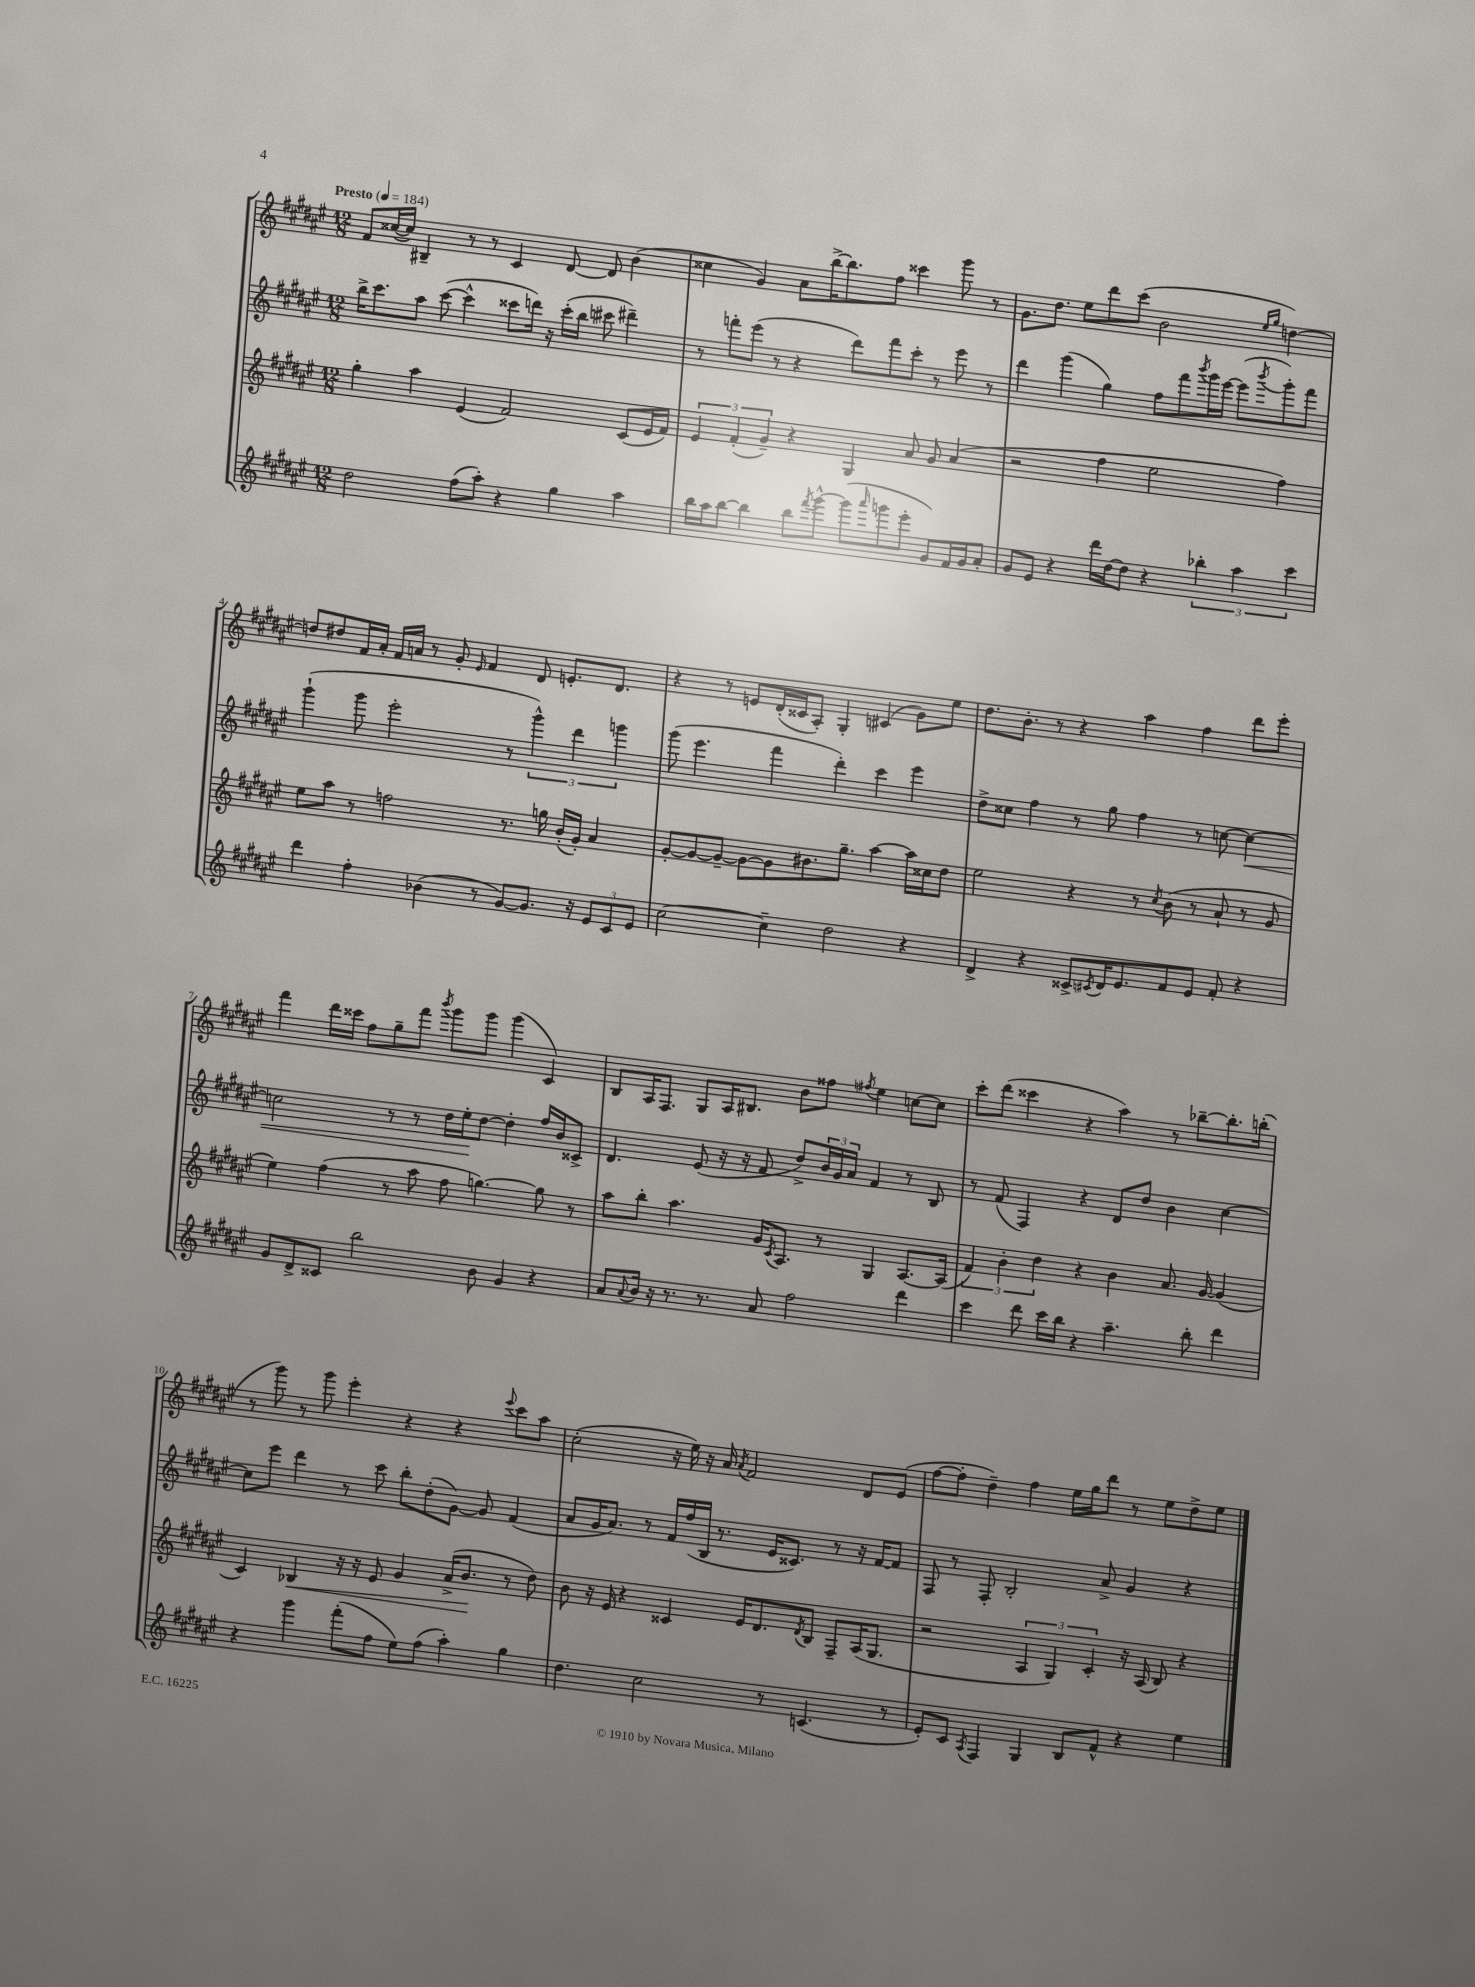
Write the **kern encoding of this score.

**kern	**kern	**kern	**kern
*staff4	*staff3	*staff2	*staff1
*clefG2	*clefG2	*clefG2	*clefG2
*k[f#c#g#d#a#e#]	*k[f#c#g#d#a#e#]	*k[f#c#g#d#a#e#]	*k[f#c#g#d#a#e#]
*M12/8	*M12/8	*M12/8	*M12/8
*MM184	*MM184	*MM184	*MM184
2dd#	4gg#'	16bb^	8f#
.	.	8.ccc#	.
.	.	.	([16cc##
.	.	.	16cc##])
.	4aa#	8aa#	4B#~
.	.	([8ccc#	.
(8ff#	(4e#	4ccc#^^]	8r
8aa#')	.	.	8r
4r	2f#)	8ccc##	4c#
.	.	16ddd)	.
.	.	16r	.
4gg#	.	(16ccc##'	[8d#
.	.	16bb	.
.	.	8ccc#	8d#]
4aa#	(8c#	4ddd#~)	(4b
.	16e#	.	.
.	16f#)	.	.
=	=	=	=
16bb	6e#	8r	4cc##
16aa#	.	.	.
[8bb	.	8fff'	.
.	(6f#'	.	.
4bb]	.	(8eee#	4g#)
.	6g#~)	.	.
.	.	8r	.
8bb	4r	4r	8a#
8qfff#	.	.	.
[8ggg#^^	.	.	[16bb^
.	.	.	8.bb]
(8ggg#]	4G#	8ddd#)	.
16qqaaa#	.	.	.
8ggg	.	8fff	8ff#
8eee#'	8a#	8ccc#'	4ccc##
8g#)	8g#	8r	.
16f#	(4a#	8eee#	8ggg#
16g#	.	.	.
8a#'	.	8r	8r
=	=	=	=
8g#	2r	4ddd#	8.g#
8e#	.	.	.
.	.	.	8.dd#
4r	.	(4ggg#	.
.	.	.	8ee#
16ddd#	4ff#	4gg#)	8ddd#
[16dd#	.	.	.
8dd#]	.	.	(8ccc#
4r	2ee#	8ff#	2b
.	.	8fff#	.
.	.	8qbbb	.
6bb-'	.	16ggg#	.
.	.	[16eee#	.
.	.	(8eee#]	.
6aa#	.	.	.
.	.	.	16qqee#
.	.	8qbbb	16qqgg#
.	4ff#)	8ggg#')	[4dd)
6ccc#	.	.	.
.	.	8fff#	.
=	=	=	=
4ddd#	8ee#	(4ggg#`	8dd]
.	8aa#	.	8dd#
4ff#'	8r	8ggg#	16f#
.	.	.	16a#'
.	2ff	2eee#'	16f#
.	.	.	16a
(4b-	.	.	8r
.	.	.	8g#'
.	.	.	16qqe#
8r	.	.	4f#
[8g#)	8.r	8r	.
8.g#]	.	6ggg#^^)	8d#
.	16gg	.	.
.	(16b'	.	8.e'
.	.	6ddd#	.
16r	16g#')	.	.
12e#	4a#	.	.
.	.	.	8.d#
12c#	.	6ggg	.
12e#	.	.	.
=	=	=	=
[2cc#	[8g#'	(8ggg#	4r
.	8g#_	4.eee#	.
.	8g#~_	.	8r
.	8g#_	.	8e
4cc#~]	8g#]	4fff#	(16d#'
.	.	.	16c##
.	8.b#	.	8A#')
2dd#	.	4ddd#')	4G#'
.	8.gg#~	.	.
.	[4aa#	4ccc#	(4c#
4r	16aa#]	4eee#	8g#)
.	16cc##	.	.
.	8dd#	.	8ee#
=	=	=	=
4d#^	2ee#	8dd#^	8.dd#
.	.	8cc##	.
.	.	.	8.b'
4r	.	4ff#	.
.	.	.	8r
8c##^	4r	8r	4r
8qc#	.	.	.
16d#	.	8gg#	.
8.e#	.	.	.
.	8r	4ff#	4aa#
.	8qcc#	.	.
8f#	(8b	.	.
8e#	8r	8r	4ff#
8f#'	8a#`	[8cc	.
4r	8r	4cc_	8ddd#
.	8g#	.	8eee#'
=	=	=	=
8g#	4ee#)	2cc]	4fff#
8d#^	.	.	.
8c##	(4ff#	.	16ddd#
.	.	.	16ccc##
2bb	.	.	8ff#
.	8r	8r	8gg#~
.	8aa#	8r	8fff#
.	.	.	8qbbb
.	8ff#	16dd#	8ggg#
.	.	16ee#'	.
8b	[4.gg)	[8dd#	8ggg#
4g#	.	4dd#']	(4ggg#
4r	8gg]	16ff#	4c#)
.	.	16b	.
.	8r	8c##^	.
=	=	=	=
8a#	8aa#	4.d#	8B
8qqa#	.	.	.
16b	8bb'	.	16A#
16r	.	.	8.F#
8.r	4.aa#	.	.
.	.	(8e#	8G#
8.r	.	.	.
.	.	16r	16A#
.	.	16r	8.B#
8a#	16g#	8f#	.
.	8qc#	.	.
.	8.A#	.	.
2ff#	.	8dd#^)	8b
.	8r	24b	8ff##
.	.	24g#	.
.	.	24a#	.
.	.	.	8qff#
.	4G#	4f#	4ee#
4ddd#	[8.A#	8r	[8cc
.	.	8B	8cc]
.	(16A#]	.	.
=	=	=	=
4ccc#	6f#)	8r	8ccc#'
.	.	(8f#	(8ddd#
.	6b'	.	.
8ddd#	.	4F#)	4ccc##
.	6dd#	.	.
16ccc#	.	.	.
16bb	.	.	.
4r	4r	4r	4r
4.aa#~	4b	8d#	4aa#)
.	.	8dd#	.
.	8.a#	4b	8r
8bb'	.	.	[8bb-~
.	[16g#	.	.
4ddd#	(4g#]	[4cc#	8.bb-']
.	.	.	(16bb'
=	=	=	=
4r	4c#)	8cc#]	8r
.	.	8eee#	8ggg#)
4ggg#	4B-	4ddd#	8r
.	.	.	8ggg#
(8fff#'	16r	8r	4eee#'
.	16r	.	.
8ff#	8e#	8ccc#	.
8ee#)	4g#	8bb'	4r
(8ff#	.	(8dd#'	.
4aa#')	(16a#^	[8g#)	4r
.	8.b	.	.
.	.	8g#]	.
.	.	.	8qqeee#
4gg#	8r	(4f#	8ccc#
.	8dd#)	.	8aa#
=	=	=	=
4.dd#	8b	8a#	(2cc#'
.	16r	16g#	.
.	16e#	8.a#)	.
.	4r	.	.
2cc#	.	8r	.
.	4c##	16f#	16r
.	.	(16ff#	16ee#)
.	.	16B	16r
.	.	8.r	16a#
.	.	.	8qa#
.	16e#	.	2f#
.	8.d#	.	.
8r	.	16e#	.
.	.	8.c##)	.
.	8qd#	.	.
(4.c	8B	.	.
.	8F#~	8r	.
.	(16A#	16r	8d#
.	8.G#	[16f#	.
8r	.	8f#]	(8e#
=	=	=	=
8e#')	2r	8F#	[8ff#
8c#	.	8r	8ff#']
8qA#	.	.	.
4F#	.	8F#'	4dd#~)
.	.	2B'	.
4G#	6A#	.	4ff#
.	6G#)	.	.
8B	.	.	16ee#
.	.	.	16gg#
.	6c#'	.	.
8f#^^	.	8a#^	8ddd#
4r	16r	4g#	8r
.	(16A#	.	.
.	8B)	.	8ee#
4ee#	4r	4r	8dd#^
.	.	.	8ee#
==	==	==	==
*-	*-	*-	*-
